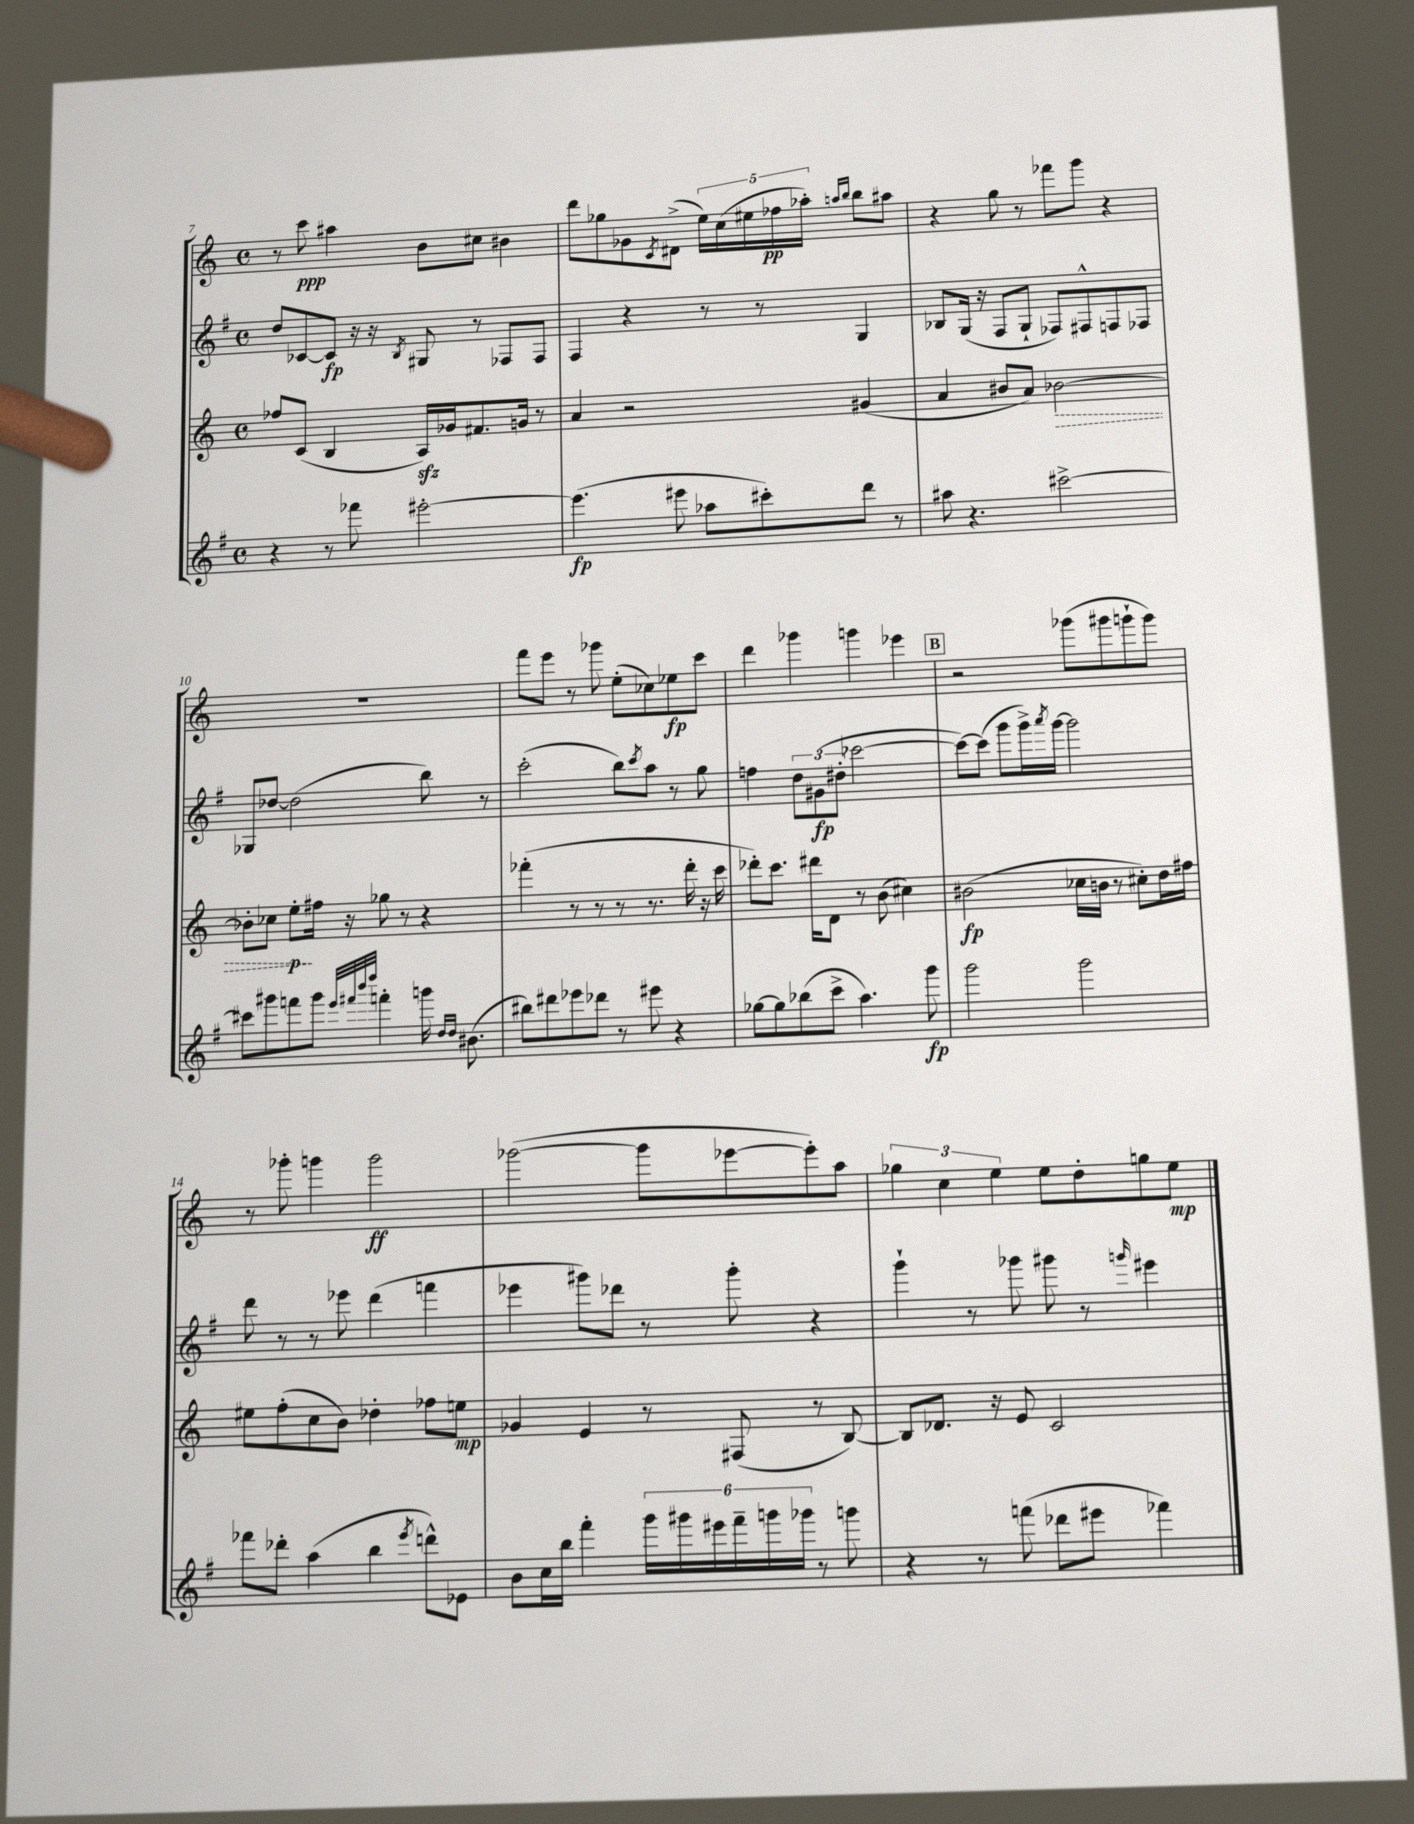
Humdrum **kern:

**kern	**kern	**kern	**kern
*staff4	*staff3	*staff2	*staff1
*clefG2	*clefG2	*clefG2	*clefG2
*k[f#]	*k[]	*k[f#]	*k[]
*M4/4	*M4/4	*M4/4	*M4/4
*met(c)	*met(c)	*met(c)	*met(c)
4r	8ff-	8dd	8r
.	(8c	[8c-	8ccc
8r	4B	8c-]	4aa#
8fff-	.	16r	.
.	.	16r	.
.	.	8qB	.
[2eee#'	16A)	8G#	8b
.	16g-	.	.
.	8.f#	8r	8cc#
.	.	8F-	4b#
.	16g	.	.
.	8r	8F-	.
=	=	=	=
(4.eee#]	4a	4F#	8ddd
.	.	.	8gg-
.	2r	4r	8g-
.	.	.	8qc
8eee#	.	.	(8d#^
8aa-	.	8r	20ee)
.	.	.	(20cc
.	.	.	20ee#
8ccc#')	.	8r	.
.	.	.	20ff-
.	.	.	20aa-')
.	.	.	16qqaa
.	.	.	16qqbb
8ddd	(4g#	4G	8bb
8r	.	.	8aa#
=	=	=	=
8aa#	4a	8B-	4r
4.r	.	(16G	.
.	.	16r	.
.	8b#	8F#	8gg
.	8a)	8G`	8r
[2ccc#^	[2b-	8F-)	8fff-
.	.	8F#^^	8ggg
.	.	8F	4r
.	.	8F-	.
=	=	=	=
8ccc#]	8b-']	8G-	1r
8ggg#	8cc-	[8dd-	.
8fff	8ee'	(2dd-]	.
8ggg#	16ff#	.	.
.	16r	.	.
32qqeee	.	.	.
32qqfff#	.	.	.
32qqbbb	.	.	.
32qqdddd	.	.	.
4fff'	8gg-	.	.
.	8r	.	.
16ggg	4r	8bb)	.
16qqdd	.	.	.
16qqdd	.	.	.
(8.b#	.	.	.
.	.	8r	.
=	=	=	=
8bb#)	(4fff-'	(2ccc'	8fff
8ddd#	.	.	8eee
8eee-	8r	.	8r
8ddd-	8r	.	8ggg-
8r	8r	8bb)	(8ee'
.	.	8qccc	.
8eee#	8.r	8aa	8cc-)
4r	.	8r	8ee-
.	16ddd'	.	.
.	16r	8gg	8ccc
.	16ccc	.	.
=	=	=	=
[8gg-	8ddd-')	4ff	4ddd
8gg-]	8.ccc	.	.
(8bb-	.	12dd	4ggg-
.	16ddd#	.	.
.	.	(12g#	.
8ccc^	8d	.	.
.	.	12dd#'	.
4.aa)	8r	[2ccc-	4ggg
.	(8b	.	.
.	4cc#)	.	4eee-
8ggg	.	.	.
=	=	=	=
2ggg	(2b#	8ccc-_)	2r
.	.	(8ccc-]	.
.	.	8ggg	.
.	.	16ggg^)	.
.	.	8qaaa	.
.	.	[16ggg	.
2ggg	16cc-	2ggg]	(8ggg-
.	16b	.	.
.	8r	.	8ggg#
.	8cc#')	.	8ggg`
.	16dd	.	8ggg)
.	16ff#	.	.
=	=	=	=
8fff-	8ee#	8ddd	8r
8ddd-'	(8ff'	8r	8ggg-'
(4aa	8cc	8r	4ggg
.	8b)	8eee-	.
4bb	4dd-'	(4ddd	2ggg
8qeee	.	.	.
8ddd^^)	8ff-	4fff	.
8e-	8ee	.	.
=	=	=	=
8b	4g-	4eee-	([2ggg-
16cc	.	.	.
16bb	.	.	.
4fff#'	4e	8ggg#)	.
.	.	8ddd-	.
24ggg	8r	8r	8ggg-]
24ggg#	.	.	.
24eee#	.	.	.
24fff#~	(8F#	8ggg#'	[8eee-
24ggg	.	.	.
24ggg-	.	.	.
8r	8r	4r	8eee-'])
8ggg	[8B)	.	8aa
=	=	=	=
4r	8B]	4ggg`	6gg-
.	8.d-	.	.
.	.	.	6cc
8r	.	8r	.
.	16r	.	.
.	.	.	6ee
(8fff	8e	8ggg-	.
8ddd-	2c	8ggg#	8ee
8eee#	.	8r	8dd'
.	.	16qqggg	.
4fff-)	.	4eee#	8gg
.	.	.	8ee
==	==	==	==
*-	*-	*-	*-
